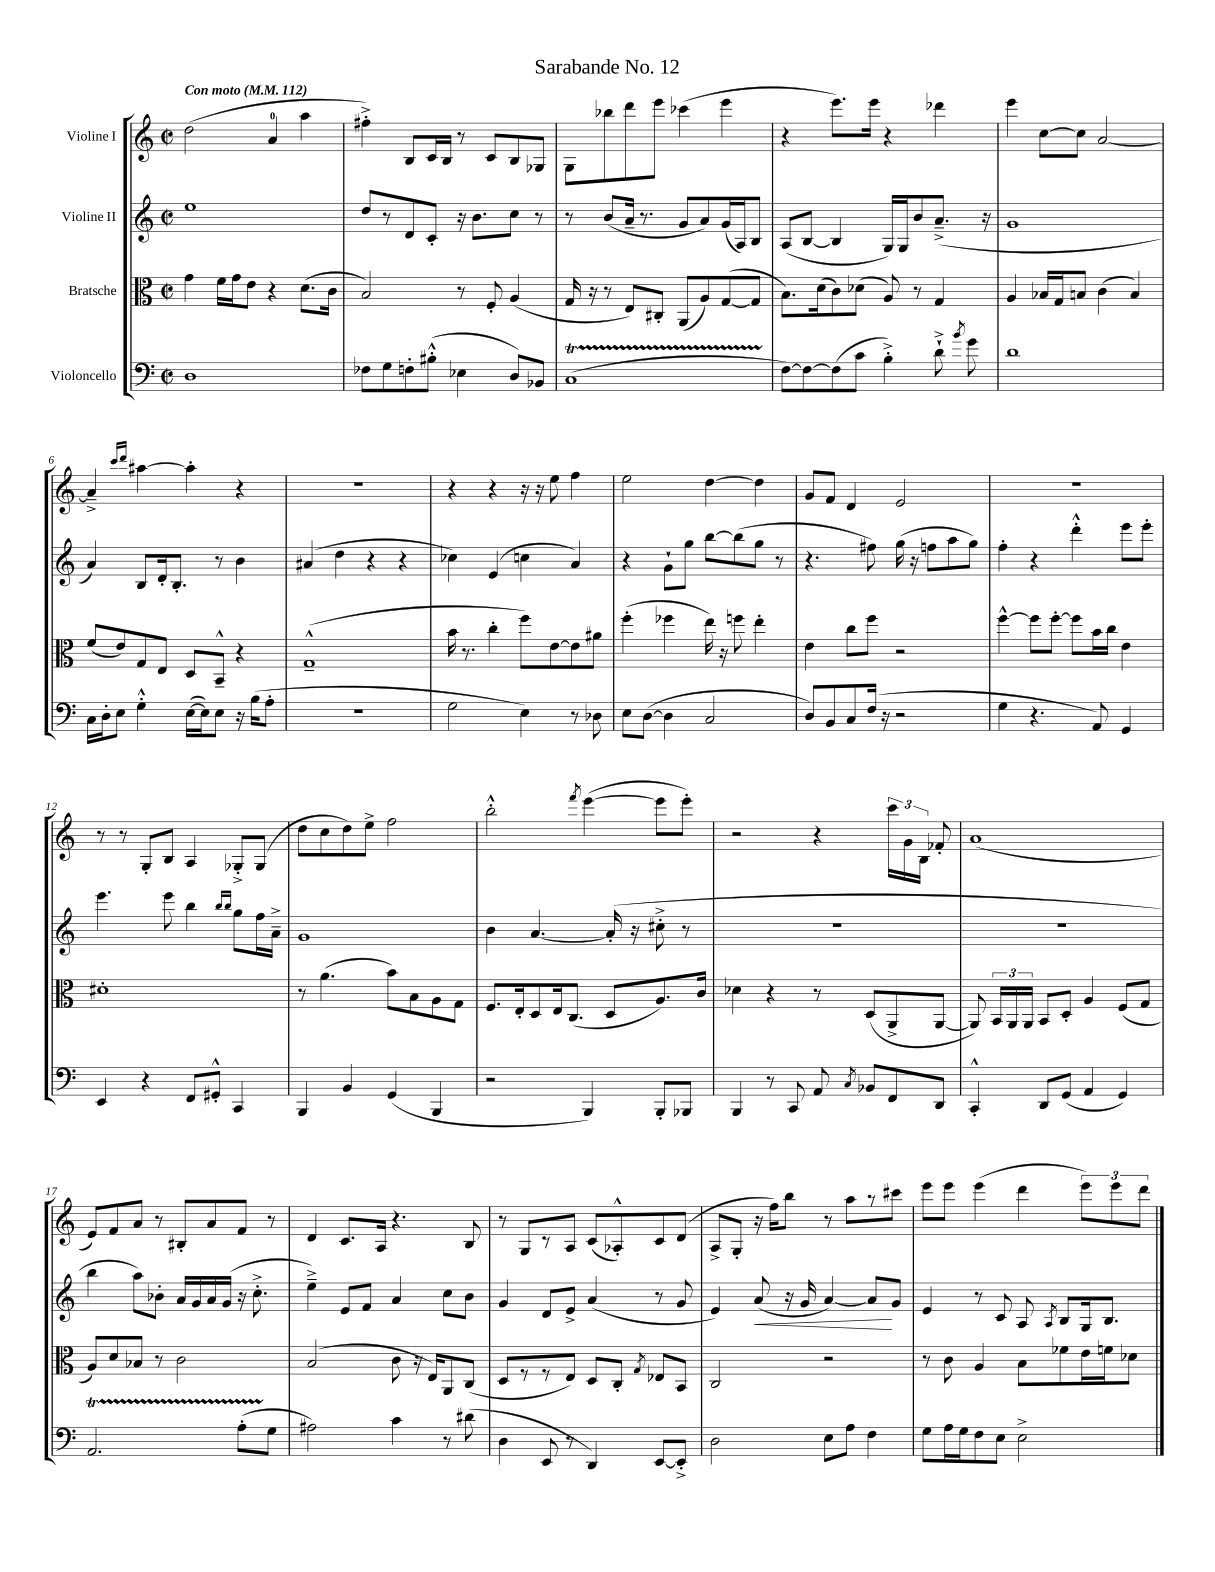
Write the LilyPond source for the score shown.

\header { title = "Sarabande No. 12" }
<<
\new StaffGroup <<
\new Staff = "s0" \with { instrumentName = "Violine I" } {
    \clef treble \key c \major \defaultTimeSignature \time 2/2 \tempo "Con moto" 4 = 112
    \autoBeamOff d''2( a'4-0 a''4 |
    fis''4-.->) b8[ c'16 b16] r8 c'8[ b8 ges8] |
    g8[ bes''8 d'''8 e'''8] ces'''4( e'''4 |
    r4 e'''8.[) e'''16] r4 des'''4 |
    e'''4 c''8[~ c''8] a'2~ |
    a'4---> \grace { c'''16[ d'''16] } ais''4~ ais''4-. r4 |
    R1 |
    r4 r4 r16 r16 e''8 f''4 |
    e''2 d''4~ d''4 |
    g'8[ f'8] d'4 e'2 |
    r1 |
    r8 r8 g8[-. b8] a4 ges8[-.-> ges8]( |
    d''8[ c''8 d''8) e''8]-> f''2 |
    b''2-.-^ \acciaccatura { f'''8 } e'''4~( e'''8[ e'''8]-.) |
    r2 r4 \tuplet 3/2 { c'''16[ g'16 b16] } fes'8-. |
    a'1( |
    e'8[) f'8 a'8] r8 bis8[-. a'8 f'8] r8 |
    d'4 c'8.[ a16] r4. b8 |
    r8 g8[ r8 a8] c'8[( aes8-.-^) c'8 d'8]( |
    a8[-> g8]-. r16 f''16[) b''8] r8 a''8[ r8 cis'''8] |
    e'''8[ e'''8] e'''4( d'''4 \tuplet 3/2 { e'''8[) e'''8 d'''8] } \bar "|." |
}
\new Staff = "s1" \with { instrumentName = "Violine II" } {
    \clef treble \key c \major \defaultTimeSignature \time 2/2
    \autoBeamOff e''1 |
    d''8[ r8 d'8 c'8]-. r16 b'8.[ c''8] r8 |
    r8 b'8[( a'16]-- r8. g'8[ a'8) g'16( a16) b8] |
    a8[( b8]~ b4 g16[) g16 b'8 a'8.]--->( r16 |
    g'1 |
    a'4) b8[ d'16-. b8.]-. r8 b'4 |
    ais'4( d''4 r4 r4 |
    ces''4) e'4( c''4 a'4) |
    r4 g'8[-! g''8] b''8[~ b''8( g''8] r8 |
    r4. fis''8) g''16( r16 f''8[ a''8 g''8]) |
    f''4-. r4 d'''4-.-^ e'''8[ e'''8]-. |
    e'''4. e'''8 b''4 \grace { b''16[ b''16] } g''8[ f''16 a'16]---> |
    g'1 |
    b'4 a'4.~ a'16-.( r16 cis''8-.-> r8 |
    r1 |
    r1 |
    b''4 a''8[) bes'8]-. a'16[ g'16 a'16 g'16]( r16 c''8.-.-> |
    e''4--->) e'8[ f'8] a'4 c''8[ b'8] |
    g'4 d'8[ e'8]-> a'4( r8 g'8 |
    e'4) a'8\<( r16 g'16 a'4~) a'8[\! g'8] |
    e'4 r8 c'8 a8 \acciaccatura { a8 } b8[ g16 b8.] \bar "|." |
}
\new Staff = "s2" \with { instrumentName = "Bratsche" } {
    \clef alto \key c \major \defaultTimeSignature \time 2/2
    \autoBeamOff g'4 f'16[ g'16 e'8] r4 d'8.[( c'16] |
    b2) r8 f8-. a4( |
    g16 r16 r8 e8[) cis8]-. a,8[( a8) g8~( g8] |
    b8.[) d'16( c'8) des'8]( a8) r8 g4 |
    a4 bes16[ g16 b8] c'4( b4) |
    f'8[( e'8) g8 e8] d8[ b,8]---^ r4 |
    g1---^( |
    b'16 r8. c''4-. f''8[) e'8~ e'8 ais'8] |
    f''4-.( fes''4 e''16) r16 f''8 e''4-. |
    e'4 c''8[ f''8] r2 |
    f''4~-^ f''8[ f''8]~-. f''8[ b'16 c''16] e'4 |
    dis'1-. |
    r8 a'4.( b'8[) b8 a8 g8] |
    f8.[ e16-. d8 e16 c8.]( d8[ a8.) c'16] |
    des'4 r4 r8 d8[( a,8-> a,8]~ |
    a,8) \tuplet 3/2 { b,16[ a,16 a,16] } b,8[ d8]-. a4 f8[( g8] |
    a8[) d'8 bes8] r8 c'2 |
    b2( c'8 r16 e16[) a,8 c8]( |
    d8[ r8 r8 e8]) d8[ c8]-. \acciaccatura { g8 } ees8[ b,8] |
    c2 r2 |
    r8 c'8 a4 b8[ fes'8 e'16 f'16 des'8] \bar "|." |
}
\new Staff = "s3" \with { instrumentName = "Violoncello" } {
    \clef bass \key c \major \defaultTimeSignature \time 2/2
    \autoBeamOff d1 |
    fes8[ g8 f8-. bis8]-.-^( ees4 d8[) bes,8] |
    c1\startTrillSpan( |
    f8[~\stopTrillSpan) f8~ f8( c'8] b4-.->) d'8-!-> \acciaccatura { b'8 } g'8 |
    d'1 |
    c16[ d16-. e8] g4-.-^ e16[~( e16) e8] r16 b16[( a8]-. |
    R1 |
    g2 e4) r8 des8 |
    e8[ d8]~( d4 c2 |
    d8[) b,8 c8 f16]( r16 r2 |
    g4 r4. a,8) g,4 |
    e,4 r4 f,8[ gis,8]-.-^ c,4 |
    b,,4 b,4 g,4( b,,4 |
    r2 b,,4) b,,8[-. bes,,8] |
    b,,4 r8 c,8 a,8 \acciaccatura { c8 } bes,8[ f,8 d,8] |
    c,4-.-^ d,8[ g,8]( a,4 g,4) |
    a,2.\startTrillSpan a8[-.( g8]\stopTrillSpan |
    ais2) c'4 r8 dis'8( |
    d4 e,8 r8 d,4) e,8[~ e,8]-.-> |
    d2 e8[ a8] f4 |
    g8[ a16 g16 f8 e8] e2-> \bar "|." |
}
>>
>>
